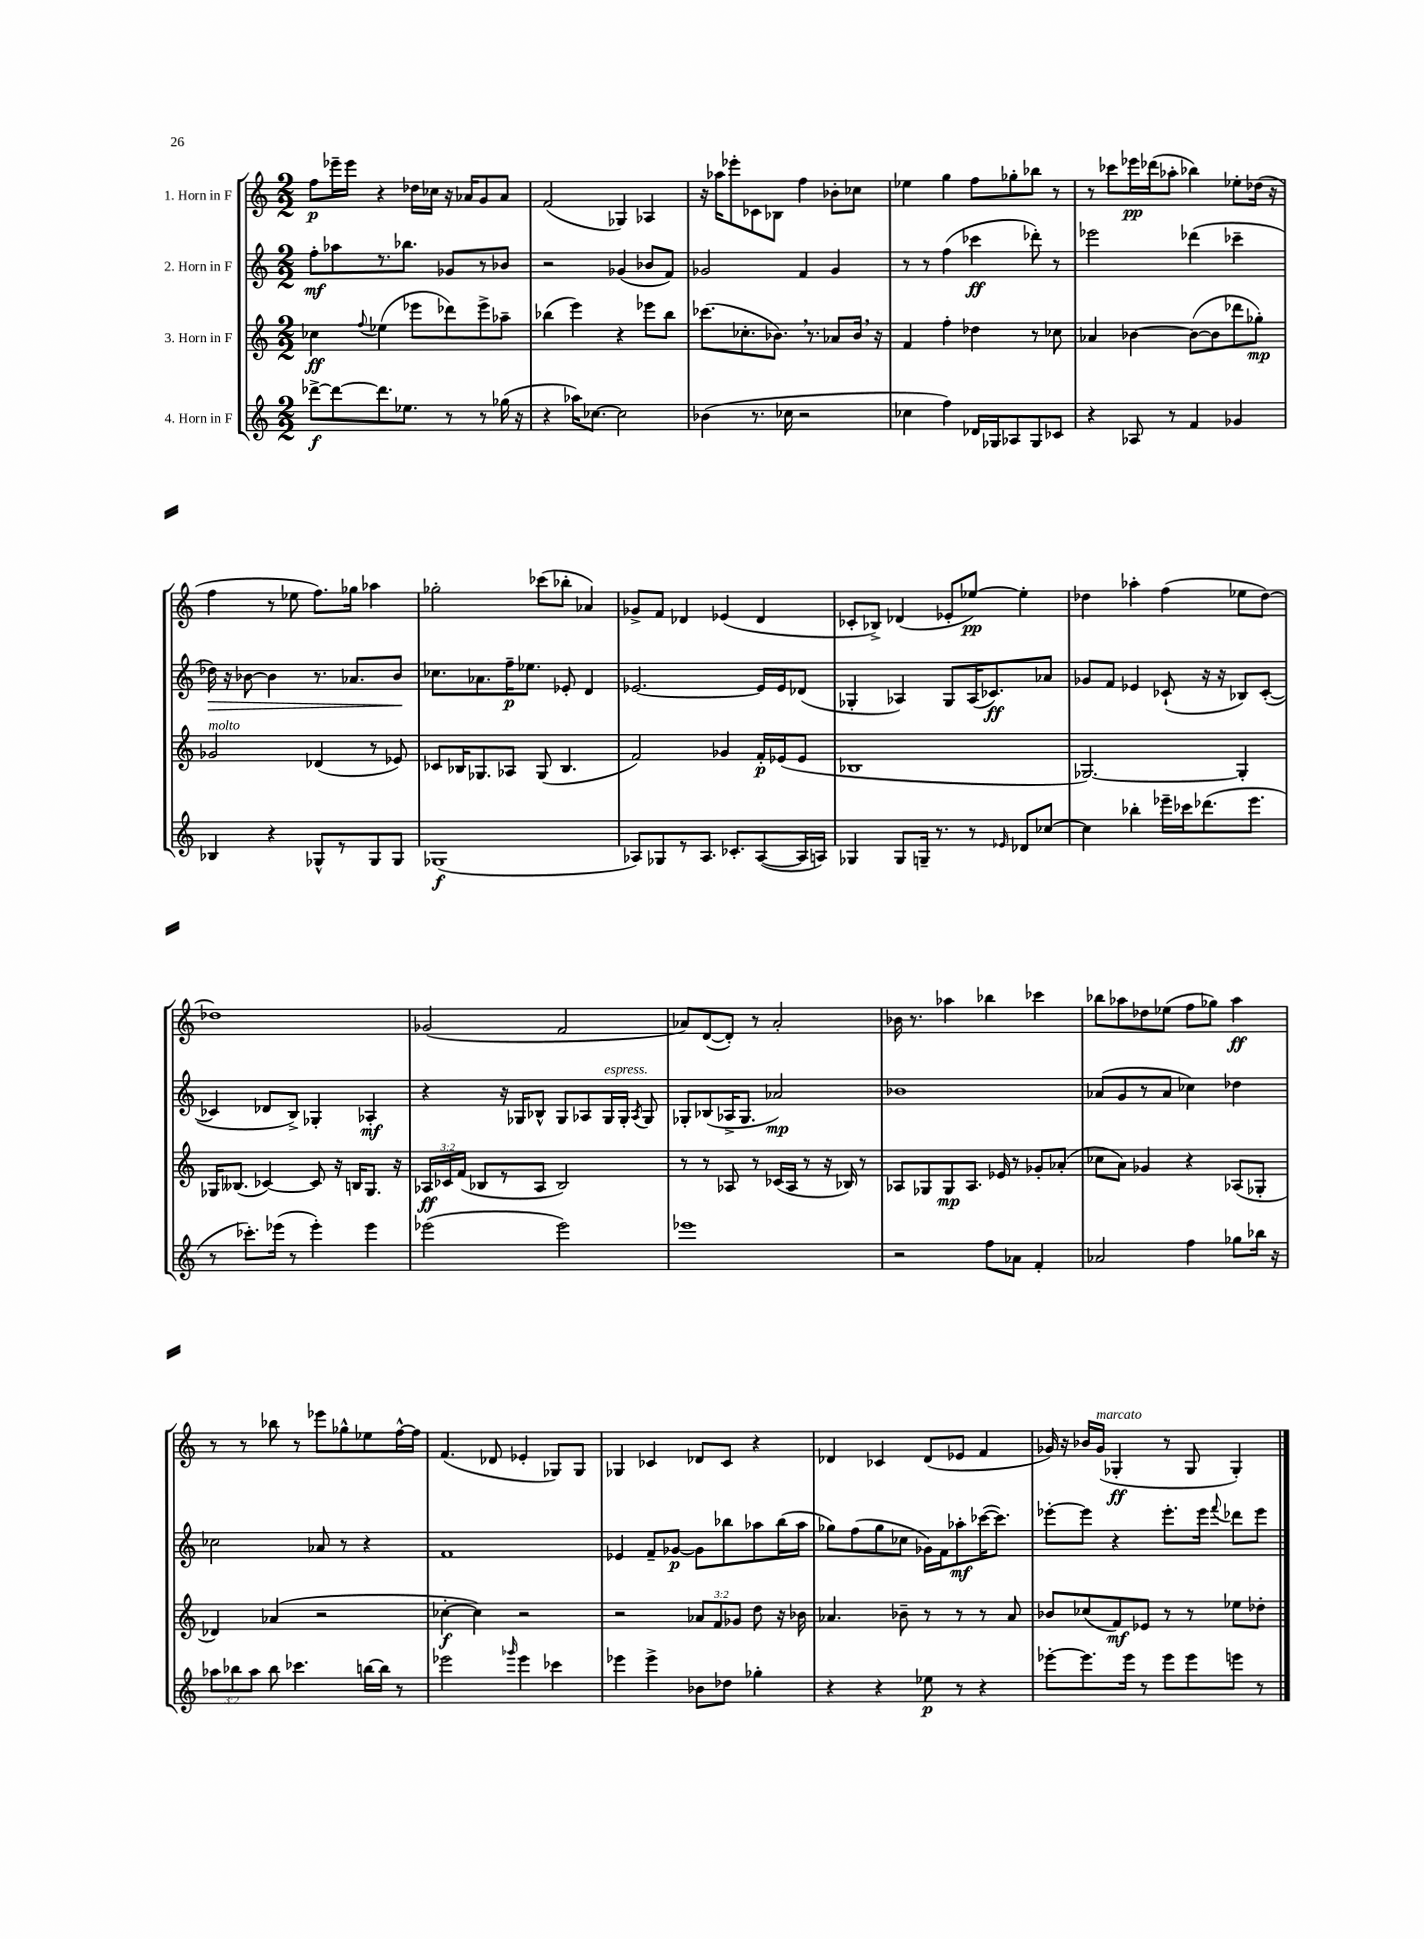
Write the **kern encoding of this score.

**kern	**dynam	**kern	**dynam	**kern	**dynam	**kern	**dynam
*part4	*part4	*part3	*part3	*part2	*part2	*part1	*part1
*staff4	*staff4	*staff3	*staff3	*staff2	*staff2	*staff1	*staff1
*I"4. Horn in F	*	*I"3. Horn in F	*	*I"2. Horn in F	*	*I"1. Horn in F	*
*clefG2	*	*clefG2	*	*clefG2	*	*clefG2	*
*k[]	*	*k[]	*	*k[]	*	*k[]	*
*M2/2	*	*M2/2	*	*M2/2	*	*M2/2	*
=1	=1	=1	=1	=1	=1	=1	=1
[8ddd-X^\L	f	4cc-X\	ff	8ff'\L	mf	8ff\L	p
8ddd-\_	.	.	.	8aa-X\	.	16eee-X~\L	.
.	.	.	.	.	.	16eee-\JJ	.
.	.	8qqff/	.	.	.	.	.
8.ddd-\]	.	(4ee-X\	.	8.r	.	4r	.
8.ee-X\J	.	.	.	8.bb-X\J	.	.	.
.	.	8eee-X\L	.	.	.	16dd-X\LL	.
.	.	.	.	.	.	16cc-X\JJ	.
8r	.	8ddd-X\)	.	8g-X/L	.	16r	.
.	.	.	.	.	.	16a-X/KL	.
8r	.	8eee-^\	.	8r	.	8g/	.
(16gg-X\	.	8aa-X~\J	.	8b-X/J	.	8a-/J	.
16r	.	.	.	.	.	.	.
=2	=2	=2	=2	=2	=2	=2	=2
4r	.	(4bb-X\	.	2r	.	(2f/	.
16aa-X\KL)	.	4eee\)	.	.	.	.	.
[8.cc-X\J	.	.	.	.	.	.	.
2cc-\]	.	4r	.	(4g-X/	.	4G-X/)	.
.	.	8eee-X\L	.	8b-X/L	.	4A-X/	.
.	.	8bb-\J	.	8f/J)	.	.	.
=3	=3	=3	=3	=3	=3	=3	=3
(4b-X\	.	(8.ccc-X\L	.	2g-X/	.	16r	.
.	.	.	.	.	.	16aa-X\KL	.
.	.	.	.	.	.	8eee-X'\	.
.	.	8.cc-X'\	.	.	.	.	.
8.r	.	.	.	.	.	8c-X\	.
.	.	8.b-X,\J)	.	.	.	8B-X\J	.
16cc-X\	.	.	.	.	.	.	.
2r	.	.	.	4f/	.	4ff\	.
.	.	8.r	.	.	.	.	.
.	.	8a-X/L	.	4g-/	.	8b-X'\L	.
.	.	16b-,/Jk	.	.	.	8cc-X\J	.
.	.	16r	.	.	.	.	.
=4	=4	=4	=4	=4	=4	=4	=4
4cc-X\	.	4f/	.	8r	.	4ee-X\	.
.	.	.	.	8r	.	.	.
4ff\)	.	4ff'\	.	(4ff\	.	4gg\	.
16d-X/LL	.	4dd-X\	.	4ccc-X\	ff	8ff\L	.
16G-X/J	.	.	.	.	.	.	.
8A-X/	.	.	.	.	.	8gg-X'\	.
8G-/	.	8r	.	8ddd-X'\)	.	8bb-X\J	.
8c-X/J	.	8cc-X\	.	8r	.	8r	.
=5	=5	=5	=5	=5	=5	=5	=5
4r	.	4a-X/	.	2eee-X\	.	8r	.
.	.	.	.	.	.	8ccc-X\L	.
8A-X/	.	[4b-X\	.	.	.	16eee-X\L	pp
.	.	.	.	.	.	(16ddd-X\J	.
8r	.	.	.	.	.	8aa-X'\J	.
4f/	.	(8b-\L_	.	(4ddd-X\	.	4bb-X\)	.
.	.	8b-\]	.	.	.	.	.
4g-X/	.	8ddd-X\	.	4ccc-X~\	.	8ee-X'\L	.
.	.	8gg-X'\J)	mp	.	.	(16dd-X\Jk	.
.	.	.	.	.	.	16r	.
!!LO:LB:g=z
=6	=6	=6	=6	=6	=6	=6	=6
!	!	!LO:TX:a:i:t=molto	!	!	!	!	!
!	!	!	!	!	!LO:HP:b	!	!
4B-X/	.	2g-X/	.	16dd-X\)	>	4ff\	.
.	.	.	.	16r	.	.	.
.	.	.	.	[8b-X\	.	.	.
4r	.	.	.	4b-\]	.	8r	.
.	.	.	.	.	.	8ee-X\	.
8G-X^^/L	.	(4d-X/	.	8.r	.	8.ff\L)	.
8r	.	.	.	.	.	.	.
.	.	.	.	8.a-X/L	.	16gg-X\Jk	.
8G-/	.	8r	.	.	.	4aa-X\	.
8G-/J	.	8e-X/)	.	8b-/J	.	.	.
.	.	.	.	.	]	.	.
=7	=7	=7	=7	=7	=7	=7	=7
(1G-X	f	8c-X/L	.	8.cc-X\L	.	2gg-X'\	.
.	.	16B-X/K	.	.	.	.	.
.	.	8.G-X/	.	8.a-X\	.	.	.
.	.	8A-X/J	.	16ff~\K	p	.	.
.	.	.	.	8.ee-X\J	.	.	.
.	.	(8G-/	.	.	.	(8ccc-X\L	.
.	.	4.B-/	.	8e-X'/	.	8bb-X'\J	.
.	.	.	.	4d/	.	4a-X/)	.
=8	=8	=8	=8	=8	=8	=8	=8
8A-X/L)	.	2f/)	.	[2.e-X/	.	8g-X^/L	.
8G-X/	.	.	.	.	.	8f/J	.
8r	.	.	.	.	.	4d-X/	.
8.A-/J	.	.	.	.	.	.	.
.	.	4g-X/	.	.	.	(4e-X/	.
8.c-X'/L	.	.	.	.	.	.	.
([8A-/	.	16f'/LL	p	16e-/LL]	.	4d-/	.
.	.	(16e-X/J	.	16e-/J	.	.	.
16A-/L]	.	8e-/J	.	(8d-X/J	.	.	.
16An/JJ)	.	.	.	.	.	.	.
=9	=9	=9	=9	=9	=9	=9	=9
4G-X/	.	1B-X	.	4G-X'/	.	8c-X'/L	.
.	.	.	.	.	.	8B-X^/J)	.
8G-/L	.	.	.	4A-X/)	.	(4d-X/	.
16Gn~/Jk	.	.	.	.	.	.	.
8.r	.	.	.	.	.	.	.
.	.	.	.	8G-/L	.	8e-X'/L	.
8r	.	.	.	(16A-/K	.	[8ee-X/J)	pp
.	.	.	.	8.c-X/)	ff	.	.
16qqe-X/	.	.	.	.	.	.	.
8d-X/L	.	.	.	.	.	4ee-'\]	.
[8cc-X/J	.	.	.	8a-X/J	.	.	.
=10	=10	=10	=10	=10	=10	=10	=10
4cc-\]	.	[2.G-X/)	.	8g-X/L	.	4dd-X\	.
.	.	.	.	8f/J	.	.	.
4bb-X'\	.	.	.	4e-X/	.	4aa-X'\	.
16eee-X~\LL	.	.	.	(8c-X`/	.	(4ff\	.
16ccc-X\J	.	.	.	.	.	.	.
(8.ddd-X\	.	.	.	16r	.	.	.
.	.	.	.	16r	.	.	.
.	.	4G-'/]	.	8B-X/L)	.	8ee-X\L	.
8.eee-\J	.	.	.	.	.	.	.
.	.	.	.	([8c-'/J	.	[8dd-\J)	.
!!LO:LB:g=z
=11	=11	=11	=11	=11	=11	=11	=11
8r	.	16G-X/KL	.	4c-X/]	.	1dd-X]	.
.	.	(8.B--X/J	.	.	.	.	.
8.ccc-X'\L)	.	.	.	.	.	.	.
.	.	[4c-X/)	.	8d-X/L	.	.	.
(16eee-X\Jk	.	.	.	.	.	.	.
8r	.	.	.	8B^/J)	.	.	.
4eee-'\)	.	8c-/]	.	4G-X'/	.	.	.
.	.	16r	.	.	.	.	.
.	.	16Bn/KL	.	.	.	.	.
4eee-\	.	8.G-/J	.	4A-X'/	mf	.	.
.	.	16r	.	.	.	.	.
=12	=12	=12	=12	=12	=12	=12	=12
(2eee-X\	.	24A-X/LL	ff	4r	.	(2g-X/	.
.	.	24c-X/	.	.	.	.	.
.	.	(24f/JJ	.	.	.	.	.
.	.	8B-X/L	.	.	.	.	.
.	.	8r	.	16r	.	.	.
.	.	.	.	16G-X/KL	.	.	.
.	.	8A-/J	.	8B-X^^/J	.	.	.
2eee-\)	.	2B-/)	.	8G-/L	.	2f/	.
.	.	.	.	8A-X/	.	.	.
!	!	!	!	!LO:TX:a:i:t=espress.	!	!	!
.	.	.	.	16G-/L	.	.	.
.	.	.	.	16G-'/JJ	.	.	.
.	.	.	.	8qA-/	.	.	.
.	.	.	.	8G-/	.	.	.
=13	=13	=13	=13	=13	=13	=13	=13
1eee-X	.	8r	.	8G-X'/L	.	8a-X/L)	.
.	.	8r	.	(8B-X/	.	([8d/	.
.	.	8A-X/	.	16A-X^/K	.	8d'/J])	.
.	.	.	.	8.G-/J	.	.	.
.	.	8r	.	.	.	8r	.
.	.	(16c-X/LL	.	2a-X/)	mp	2a-'/	.
.	.	16A-/JJ	.	.	.	.	.
.	.	8r	.	.	.	.	.
.	.	16r	.	.	.	.	.
.	.	16B-X/)	.	.	.	.	.
.	.	8r	.	.	.	.	.
=14	=14	=14	=14	=14	=14	=14	=14
2r	.	8A-X/L	.	1b-X	.	16b-X\	.
.	.	.	.	.	.	8.r	.
.	.	8G-X/	.	.	.	.	.
.	.	8G-/	mp	.	.	4aa-X\	.
.	.	8.A-/J	.	.	.	.	.
8ff\L	.	.	.	.	.	4bb-X\	.
.	.	16e-X/	.	.	.	.	.
8a-X\J	.	8r	.	.	.	.	.
4f'/	.	8g-X'/L	.	.	.	4ccc-X\	.
.	.	(8a-X'/J	.	.	.	.	.
=15	=15	=15	=15	=15	=15	=15	=15
2a-X/	.	8cc-X\L	.	(8a-X/L	.	8bb-X\L	.
.	.	8a\J)	.	8g/	.	8aa-X\	.
.	.	4g-X/	.	8r	.	8dd-X\	.
.	.	.	.	8a-/J	.	(8ee-X\J	.
4ff\	.	4r	.	4cc-X\)	.	8ff\L	.
.	.	.	.	.	.	8gg-X\J)	.
8gg-X\L	.	(8A-X/L	.	4dd-X\	.	4aa-\	ff
16bb-X\Jk	.	8G-X'/J	.	.	.	.	.
16r	.	.	.	.	.	.	.
!!LO:LB:g=z
=16	=16	=16	=16	=16	=16	=16	=16
12aa-X\L	.	4d-X/)	.	2cc-X\	.	8r	.
12bb-X\	.	.	.	.	.	.	.
.	.	.	.	.	.	8r	.
12aa-\J	.	.	.	.	.	.	.
8bb-\	.	(4a-X/	.	.	.	8bb-X\	.
4.ccc-X\	.	.	.	.	.	8r	.
.	.	2r	.	8a-X/	.	8eee-X\L	.
.	.	.	.	8r	.	8gg-X^^\	.
[16bbn\LL	.	.	.	4r	.	8ee-X\	.
16bb\JJ]	.	.	.	.	.	.	.
8r	.	.	.	.	.	[16ff^^\L	.
.	.	.	.	.	.	16ff\JJ]	.
=17	=17	=17	=17	=17	=17	=17	=17
2eee-X\	.	[4cc-X'\	f	1f	.	(4.f/	.
.	.	4cc-\])	.	.	.	.	.
.	.	.	.	.	.	8d-X/	.
16qqggg-X/	.	.	.	.	.	.	.
4eee-\	.	2r	.	.	.	4e-X'/	.
4ccc-X\	.	.	.	.	.	8G-X/L)	.
.	.	.	.	.	.	8G-/J	.
=18	=18	=18	=18	=18	=18	=18	=18
4eee-X\	.	2r	.	4e-X/	.	4G-X/	.
4eee-^\	.	.	.	8f~/L	.	4c-X/	.
.	.	.	.	[8g-X/J	p	.	.
8b-X\L	.	12a-X/L	.	8g-\L]	.	8d-X/L	.
.	.	12f/	.	.	.	.	.
8dd-X\J	.	.	.	8bb-X\	.	8c-/J	.
.	.	12g-X/J	.	.	.	.	.
4gg-X'\	.	8dd\	.	8aa-X\	.	4r	.
.	.	16r	.	(16bb-\L	.	.	.
.	.	16b-X\	.	16aa-\JJ	.	.	.
=19	=19	=19	=19	=19	=19	=19	=19
4r	.	4.a-X/	.	8gg-X\L)	.	4d-X/	.
.	.	.	.	(8ff\	.	.	.
4r	.	.	.	8gg-\	.	4c-X/	.
.	.	8b-X~\	.	8cc-X\J	.	.	.
8ee-X\	p	8r	.	16g-X\LL)	.	(8d-/L	.
.	.	.	.	16f\J	.	.	.
8r	.	8r	.	8aa-X'\	mf	8e-X/J	.
4r	.	8r	.	([16ccc-X\K	.	4f/	.
.	.	.	.	8.ccc-\J])	.	.	.
.	.	8a-/	.	.	.	.	.
=20	=20	=20	=20	=20	=20	=20	=20
[8eee-X'\L	.	8b-X/L	.	[8eee-X'\L	.	16g-X/)	.
.	.	.	.	.	.	16r	.
8.eee-\]	.	(8cc-X/	.	8eee-\J]	.	16b-X/LL	.
!	!	!	!	!	!	!LO:TX:a:i:t=marcato	!
.	.	.	.	.	.	(16g-/JJ	.
.	.	8f/)	mf	4r	.	4G-X'/	ff
16eee-\Jk	.	.	.	.	.	.	.
8r	.	8e-X/J	.	.	.	.	.
8eee-\L	.	8r	.	8.eee-'\L	.	8r	.
8eee-\	.	8r	.	.	.	8G-/	.
.	.	.	.	16eee-\Jk	.	.	.
.	.	.	.	8qqfff/	.	.	.
8eeen\J	.	8ee-X\L	.	8ddd-X\L	.	4G-'/)	.
8r	.	8dd-X'\J	.	8eee-\J	.	.	.
==	==	==	==	==	==	==	==
*-	*-	*-	*-	*-	*-	*-	*-
